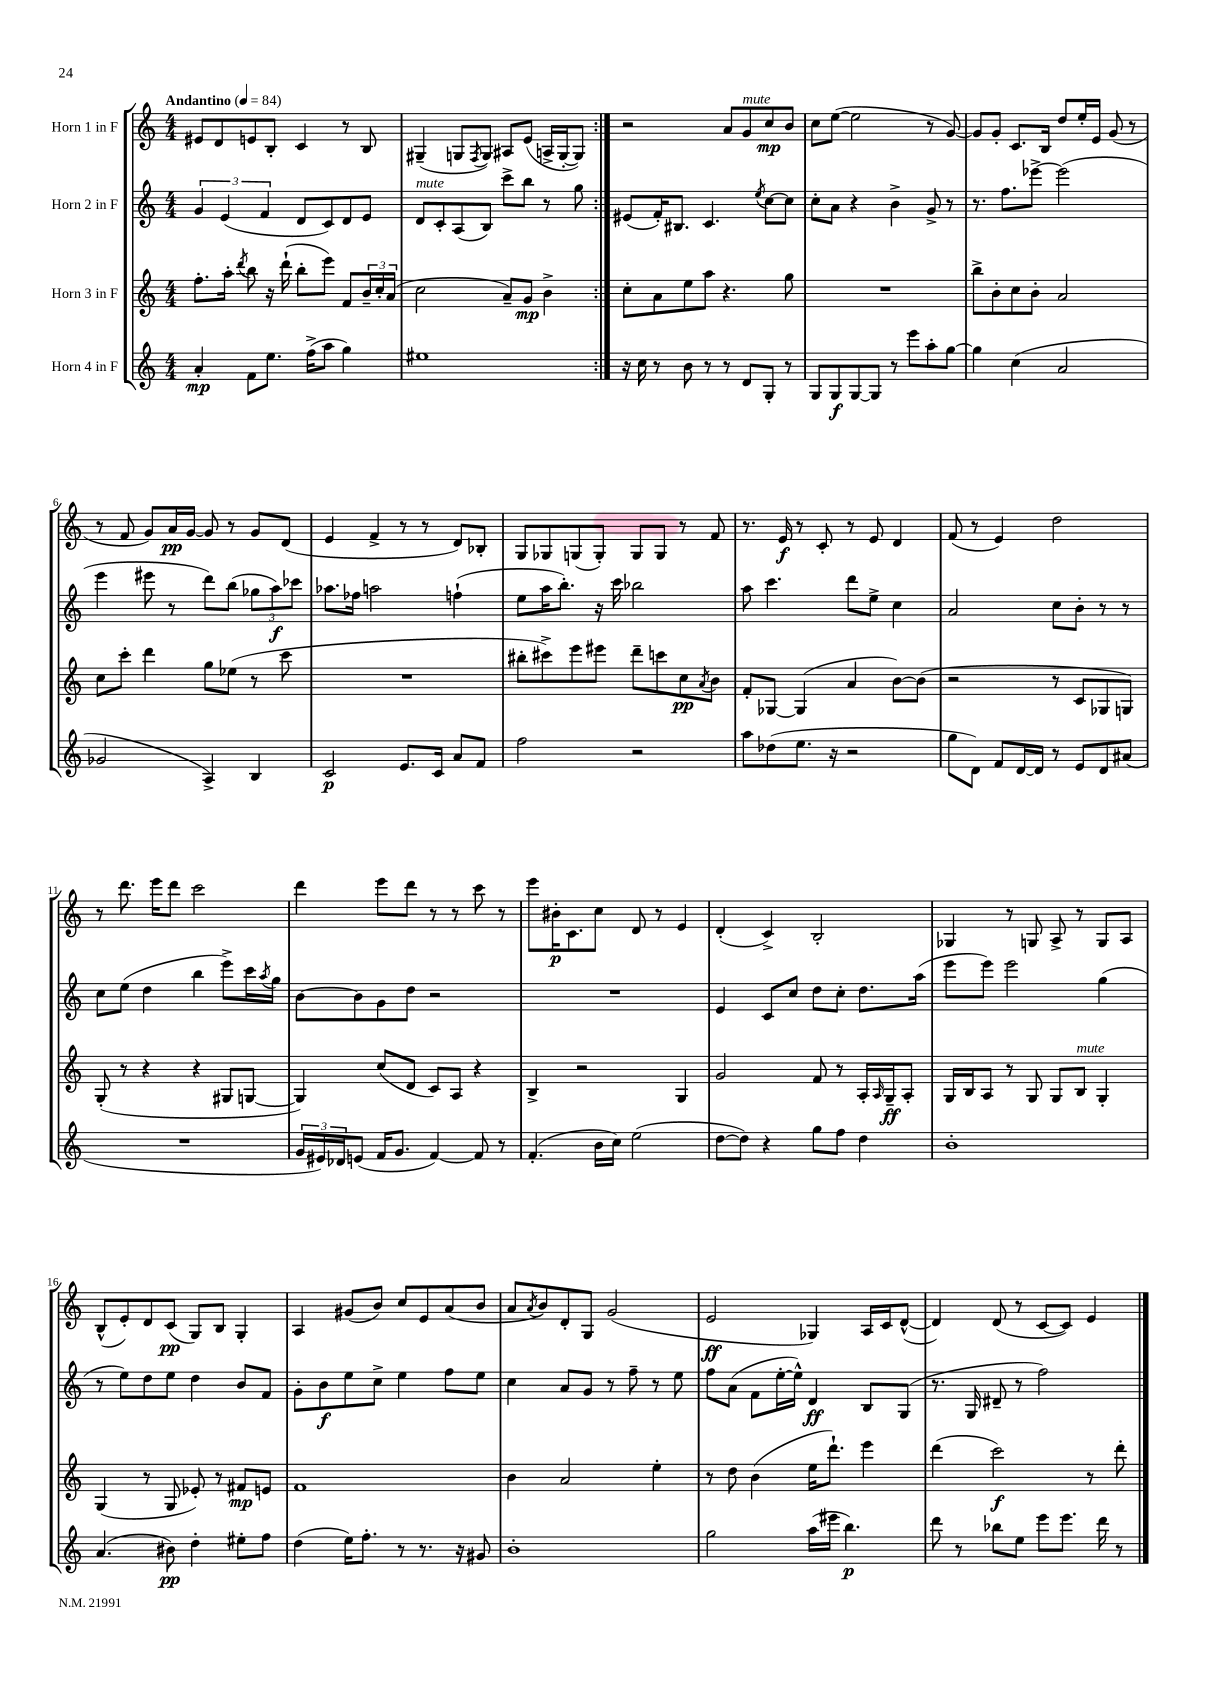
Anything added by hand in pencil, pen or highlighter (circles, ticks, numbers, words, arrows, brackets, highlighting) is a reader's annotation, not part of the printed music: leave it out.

**kern	**kern	**kern	**kern
*staff4	*staff3	*staff2	*staff1
*clefG2	*clefG2	*clefG2	*clefG2
*k[]	*k[]	*k[]	*k[]
*M4/4	*M4/4	*M4/4	*M4/4
*MM84	*MM84	*MM84	*MM84
4a'	8.ff'	6g	8e#
.	.	.	8d
.	.	(6e	.
.	16aa'	.	.
.	8qddd	.	.
8f	8bb	.	8e
.	.	6f	.
8.ee	16r	.	8B'
.	(16ddd`	.	.
.	8bb'	8d	4c
(16ff^	.	.	.
8aa	8eee)	8c)	.
4gg)	8f	8d	8r
.	24b~	8e	8B
.	24cc'	.	.
.	(24a	.	.
=	=	=	=
1ee#	2cc	8d	(4G#~
.	.	8c'	.
.	.	(8A	8G
.	.	.	8qF
.	.	8B)	8G)
.	8a~)	8ccc^	8A#
.	8g	8bb	(8e
.	4b^	8r	16A^
.	.	.	[16G'
.	.	8gg	8G])
=:|!	=:|!	=:|!	=:|!
16r	8cc'	(8e#	2r
16cc	.	.	.
8r	8a	16f')	.
.	.	8.B#	.
8b	8ee	.	.
8r	8aa	4.c	.
8r	4.r	.	8a
8d	.	.	8g
.	.	8qee	.
8G'	.	[8cc	8cc
8r	8gg	8cc]	8b
=	=	=	=
8G	1r	8cc'	8cc
8G	.	8a	([8ee
[8G	.	4r	2ee]
8G]	.	.	.
8r	.	4b^	.
8eee	.	.	.
8aa'	.	8g^	8r
[8gg	.	8r	[8g)
=	=	=	=
4gg]	8bb^	8.r	8g]
.	8b'	.	8g'
.	.	8.ff	.
(4cc	8cc	.	8.c
.	8b'	[8eee-^	.
.	.	.	16B
2a	2a	(2eee-]	8dd
.	.	.	16ee'
.	.	.	16e
.	.	.	(8g
.	.	.	8r
=	=	=	=
2g-	8cc	4eee	8r
.	8ccc'	.	8f
.	4ddd	8eee#	8g)
.	.	8r	16a
.	.	.	[16g
4A^)	8gg	8ddd)	8g]
.	(8ee-	(8bb	8r
4B	8r	12gg-	8g
.	.	12aa)	.
.	8ccc	.	(8d
.	.	12ccc-	.
=	=	=	=
2c	1r	8.aa-	4e
.	.	16ff-	.
.	.	2aa	4f^
8.e	.	.	8r
.	.	.	8r
16c	.	.	.
8a	.	(4ff`	8d)
8f	.	.	8B-'
=	=	=	=
2ff	8bb#'	8ee	8G
.	8ccc#^)	16aa	8G-
.	.	8.bb')	.
.	8eee	.	(8G
.	8eee#	16r	8G')
.	.	16ccc	.
2r	8ddd~	2bb-	8G
.	8ccc	.	8G
.	8cc	.	8r
.	8qa	.	.
.	8b	.	8f
=	=	=	=
8aa	8f'	8aa	8.r
(8dd-	[8G-	4.ccc	.
.	.	.	16e
8.ee	(4G-]	.	8r
.	.	.	8c'
16r	.	.	.
2r	4a	8ddd	8r
.	.	8ee^	8e
.	[8b)	4cc	4d
.	(8b]	.	.
=	=	=	=
8gg	2r	2a	(8f
8d)	.	.	8r
8f	.	.	4e)
[16d	.	.	.
16d]	.	.	.
8r	8r	8cc	2dd
8e	8c	8b'	.
8d	8G-	8r	.
(8a#	8G)	8r	.
=	=	=	=
1r	(8G'	8cc	8r
.	8r	(8ee	8.ddd
.	4r	4dd	.
.	.	.	16eee
.	.	.	8ddd
.	4r	4bb	2ccc
.	8G#	8eee^)	.
.	[8G	16ccc	.
.	.	8qaa	.
.	.	16gg	.
=	=	=	=
24g	4G])	[8b	4ddd
24e#)	.	.	.
24d-	.	.	.
(8e	.	8b]	.
16f	(8cc	8g	8eee
8.g	.	.	.
.	8d	8dd	8ddd
[4f)	8c)	2r	8r
.	8A	.	8r
8f]	4r	.	8ccc
8r	.	.	8r
=	=	=	=
(4.f'	4B^	1r	8eee
.	.	.	16b#'
.	.	.	8.c
.	2r	.	.
16b	.	.	8cc
16cc)	.	.	.
(2ee	.	.	8d
.	.	.	8r
.	4G	.	4e
=	=	=	=
[8dd	2g	4e	(4d'
8dd])	.	.	.
4r	.	8c	4c^)
.	.	8cc	.
8gg	8f	8dd	2B'
8ff	8r	8cc'	.
4dd	16A'	8.dd	.
.	16qqA	.	.
.	16G~	.	.
.	8A'	.	.
.	.	(16aa	.
=	=	=	=
1b'	16G	8eee	4G-
.	16B	.	.
.	8A	8eee)	.
.	8r	2eee	8r
.	8G	.	8G
.	8G	.	8A^
.	8B	.	8r
.	4G'	(4gg	8G
.	.	.	8A
=	=	=	=
(4.a	(4G	8r	(8B^^
.	.	8ee)	8e')
.	8r	8dd	8d
8b#)	8G	8ee	(8c
4dd'	8e-')	4dd	8G)
.	8r	.	8B
8ee#'	8f#	8b	4G'
8ff	8e	8f	.
=	=	=	=
(4dd	1f	8g'	4A
.	.	8b	.
16ee)	.	8ee	(8g#
8.ff'	.	.	.
.	.	8cc^	8b)
8r	.	4ee	8cc
8.r	.	.	8e
.	.	8ff	(8a
16r	.	.	.
8g#	.	8ee	8b
=	=	=	=
1b'	4b	4cc	8a
.	.	.	8qa
.	.	.	8b)
.	2a	8a	8d'
.	.	8g	8G
.	.	8r	(2g
.	.	8ff~	.
.	4ee'	8r	.
.	.	8ee	.
=	=	=	=
2gg	8r	8ff	2e
.	8dd	(8a	.
.	(4b	8f	.
.	.	[16ee'	.
.	.	16ee^^])	.
(16aa	16ee	4d	4G-)
16eee#	8.ddd`)	.	.
4.bb)	.	.	.
.	4eee	8B	16A
.	.	.	16c
.	.	(8G	([8d^^
=	=	=	=
8ddd	(4ddd	8.r	4d])
8r	.	.	.
.	.	16G	.
8bb-	2ccc)	8d#~	(8d
8ee	.	8r	8r
8eee	.	2ff)	[8c
8.eee	.	.	8c])
.	8r	.	4e
16ddd	.	.	.
8r	8ddd'	.	.
==	==	==	==
*-	*-	*-	*-
